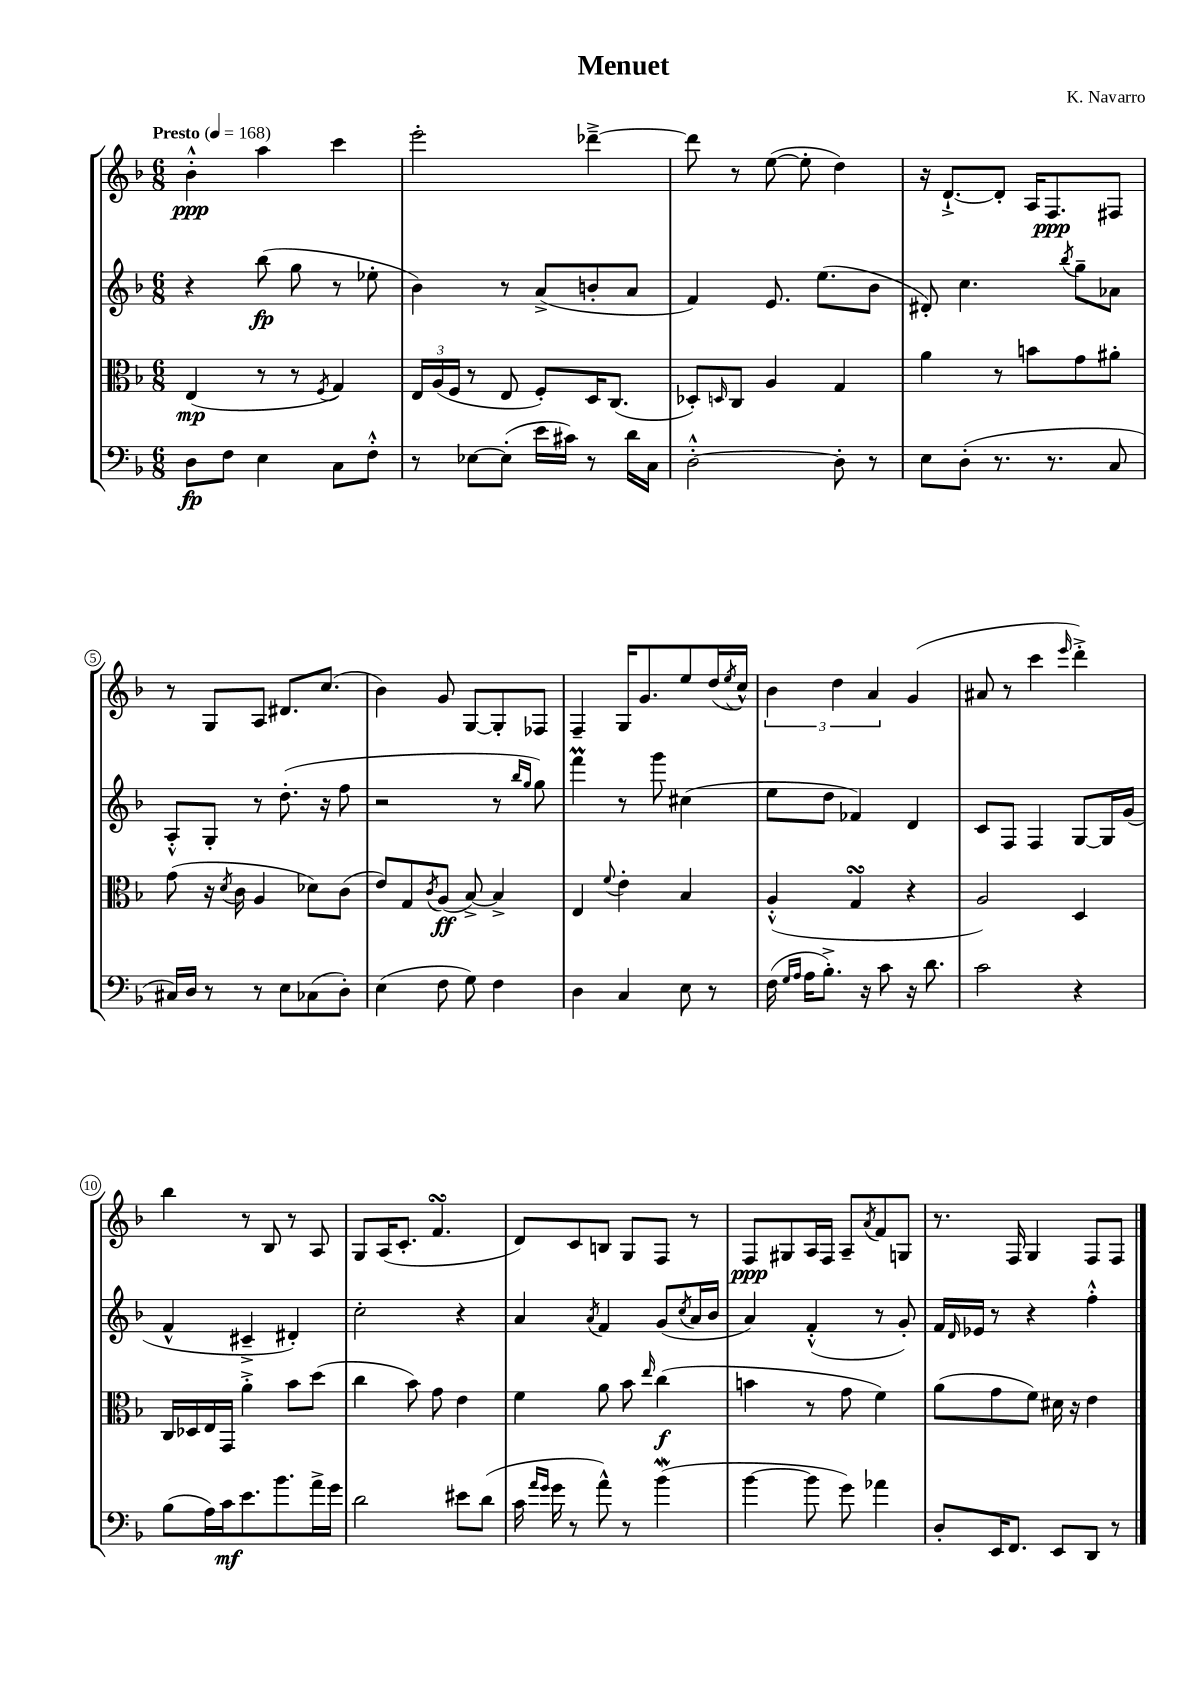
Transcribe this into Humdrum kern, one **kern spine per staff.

**kern	**dynam	**kern	**dynam	**kern	**dynam	**kern	**dynam
*part4	*part4	*part3	*part3	*part2	*part2	*part1	*part1
*staff4	*staff4	*staff3	*staff3	*staff2	*staff2	*staff1	*staff1
*clefF4	*	*clefC3	*	*clefG2	*	*clefG2	*
*k[b-]	*	*k[b-]	*	*k[b-]	*	*k[b-]	*
*M6/8	*	*M6/8	*	*M6/8	*	*M6/8	*
*MM168	*	*MM168	*	*MM168	*	*MM168	*
=1	=1	=1	=1	=1	=1	=1	=1
!	!	!	!	!	!	!LO:TX:a:B:t=Presto	!
8D\L	fp	(4E/	mp	4r	.	4b-'^^\	ppp
8F\J	.	.	.	.	.	.	.
4E\	.	8r	.	(8bb-\	fp	4aa\	.
.	.	8r	.	8gg\	.	.	.
.	.	8qF/	.	.	.	.	.
8C\L	.	4G/)	.	8r	.	4ccc\	.
8F'^^\J	.	.	.	8ee-X'\	.	.	.
=2	=2	=2	=2	=2	=2	=2	=2
8r	.	24E/LL	.	4b-\)	.	2eee'\	.
.	.	(24A/	.	.	.	.	.
.	.	24F/JJ	.	.	.	.	.
[8E-X\L	.	8r	.	.	.	.	.
(8E-'\J]	.	8E/	.	8r	.	.	.
16e\LL	.	8F'/L)	.	(8a^/L	.	.	.
16c#X\JJ)	.	.	.	.	.	.	.
8r	.	16D/K	.	8bn'/	.	[4ddd-X~^\	.
.	.	(8.C/J	.	.	.	.	.
16d\LL	.	.	.	8a/J	.	.	.
16C\JJ	.	.	.	.	.	.	.
=3	=3	=3	=3	=3	=3	=3	=3
[2D'^^\	.	8D-X'/L)	.	4f/)	.	8ddd-\]	.
.	.	16qqDn/	.	.	.	.	.
.	.	8C/J	.	.	.	8r	.
.	.	4A/	.	8.e/	.	([8ee\	.
.	.	.	.	.	.	8ee'\]	.
.	.	.	.	(8.ee\L	.	.	.
8D'\]	.	4G/	.	.	.	4dd\)	.
8r	.	.	.	8b-\J	.	.	.
=4	=4	=4	=4	=4	=4	=4	=4
8E\L	.	4a\	.	8d#X'/)	.	16r	.
.	.	.	.	.	.	[8.d`^/L	.
(8D'\J	.	.	.	4.cc\	.	.	.
8.r	.	8r	.	.	.	8d'/J]	.
.	.	8bn\L	.	.	.	16A/KL	.
8.r	.	.	.	.	.	8.F/	ppp
.	.	.	.	8qbb-/	.	.	.
.	.	8g\	.	8gg~\L	.	.	.
8C/	.	8a#X'\J	.	8a-X\J	.	8F#X/J	.
!!LO:LB:g=z
=5	=5	=5	=5	=5	=5	=5	=5
16C#X/LL)	.	(8g\	.	8A'^^/L	.	8r	.
16D/JJ	.	.	.	.	.	.	.
8r	.	16r	.	8G'/J	.	8G/L	.
.	.	8qd/	.	.	.	.	.
.	.	16c\	.	.	.	.	.
8r	.	4A/	.	8r	.	8A/J	.
8E\L	.	.	.	(8.dd'\	.	8.d#X/L	.
(8C-X\	.	8d-X\L)	.	.	.	.	.
.	.	.	.	16r	.	(8.cc/J	.
8D'\J)	.	(8c\J	.	8ff\	.	.	.
=6	=6	=6	=6	=6	=6	=6	=6
(4E\	.	8e/L)	.	2r	.	4b-\)	.
.	.	8G/	.	.	.	.	.
.	.	8qc/	.	.	.	.	.
8F\	.	(8A/J	ff	.	.	8g/	.
8G\)	.	[8B-^/)	.	.	.	[8G/L	.
4F\	.	4B-^/]	.	8r	.	8G'/]	.
.	.	.	.	16qqbb-/LL	.	.	.
.	.	.	.	16qqgg/JJ	.	.	.
.	.	.	.	8gg\)	.	8F-X/J	.
=7	=7	=7	=7	=7	=7	=7	=7
4D\	.	4E/	.	4fffM\	.	4F~/	.
.	.	8qqf/	.	.	.	.	.
4C/	.	4e'\	.	8r	.	16G/KL	.
.	.	.	.	.	.	8.g/	.
.	.	.	.	8ggg\	.	.	.
8E\	.	4B-/	.	(4cc#X\	.	8ee/	.
8r	.	.	.	.	.	(16dd/L	.
.	.	.	.	.	.	8qee/	.
.	.	.	.	.	.	16cc^^/JJ)	.
=8	=8	=8	=8	=8	=8	=8	=8
(16F\	.	(4A'^^/	.	8ee\L	.	6b-\	.
16qqG/LL	.	.	.	.	.	.	.
16qqA/JJ	.	.	.	.	.	.	.
16A\KL	.	.	.	.	.	.	.
8.B-'^\J)	.	.	.	8dd\J	.	.	.
.	.	.	.	.	.	6dd\	.
.	.	4GsSSS/	.	4f-X/)	.	.	.
16r	.	.	.	.	.	.	.
.	.	.	.	.	.	6a/	.
8c\	.	.	.	.	.	.	.
16r	.	4r	.	4d/	.	(4g/	.
8.d\	.	.	.	.	.	.	.
=9	=9	=9	=9	=9	=9	=9	=9
2c\	.	2A/)	.	8c/L	.	8a#X/	.
.	.	.	.	8F/J	.	8r	.
.	.	.	.	4F/	.	4ccc\	.
.	.	.	.	.	.	16qqeee/	.
4r	.	4D/	.	[8G/L	.	4ddd'^\)	.
.	.	.	.	16G/L]	.	.	.
.	.	.	.	(16g/JJ	.	.	.
!!LO:LB:g=z
=10	=10	=10	=10	=10	=10	=10	=10
(8B-\L	.	16C/LL	.	4f^^/	.	4bb-\	.
.	.	16D-X/	.	.	.	.	.
16A\L)	.	16E/	.	.	.	.	.
16c\J	mf	16GG/JJ	.	.	.	.	.
8.e\	.	4a'^\	.	4c#X~^/	.	8r	.
.	.	.	.	.	.	8B-/	.
8.b-\	.	.	.	.	.	.	.
.	.	8b-\L	.	4d#X'/)	.	8r	.
16a^\L	.	(8dd\J	.	.	.	8A/	.
16g\JJ	.	.	.	.	.	.	.
=11	=11	=11	=11	=11	=11	=11	=11
2d\	.	4cc\	.	2cc'\	.	8G/L	.
.	.	.	.	.	.	(16A/K	.
.	.	.	.	.	.	8.c'/J	.
.	.	8b-\)	.	.	.	.	.
.	.	8g\	.	.	.	4.fsSSs/	.
8e#X\L	.	4e\	.	4r	.	.	.
(8d\J	.	.	.	.	.	.	.
=12	=12	=12	=12	=12	=12	=12	=12
16c\	.	4f\	.	4a/	.	8d/L)	.
16qqa/LL	.	.	.	.	.	.	.
16qqg/JJ	.	.	.	.	.	.	.
16g\	.	.	.	.	.	.	.
8r	.	.	.	.	.	8c/	.
.	.	.	.	8qa/	.	.	.
8a^^\)	.	8a\	.	4f/	.	8Bn/J	.
8r	.	8b-\	.	.	.	8G/L	.
.	.	16qqee/	.	.	.	.	.
(4b-w\	.	(4cc\	f	(8g/L	.	8F/J	.
.	.	.	.	8qcc/	.	.	.
.	.	.	.	16a/L	.	8r	.
.	.	.	.	16b-/JJ	.	.	.
=13	=13	=13	=13	=13	=13	=13	=13
[4b-\	.	4bn\	.	4a/)	.	8F/L	ppp
.	.	.	.	.	.	8G#X/	.
8b-\]	.	8r	.	(4f'^^/	.	16A/L	.
.	.	.	.	.	.	16F/JJ	.
8g\)	.	8g\	.	.	.	8A~/L	.
.	.	.	.	.	.	8qa/	.
4a-X\	.	4f\)	.	8r	.	8f/	.
.	.	.	.	8g'/)	.	8Gn/J	.
=14	=14	=14	=14	=14	=14	=14	=14
8D'/L	.	(8a\L	.	16f/LL	.	8.r	.
.	.	.	.	16qqd/	.	.	.
.	.	.	.	16e-X/JJ	.	.	.
16EE/K	.	8g\	.	8r	.	.	.
8.FF/J	.	.	.	.	.	16F/	.
.	.	8f\J)	.	4r	.	4G/	.
8EE/L	.	16d#X\	.	.	.	.	.
.	.	16r	.	.	.	.	.
8DD/J	.	4e\	.	4ff'^^\	.	8F/L	.
8r	.	.	.	.	.	8F/J	.
==	==	==	==	==	==	==	==
*-	*-	*-	*-	*-	*-	*-	*-
